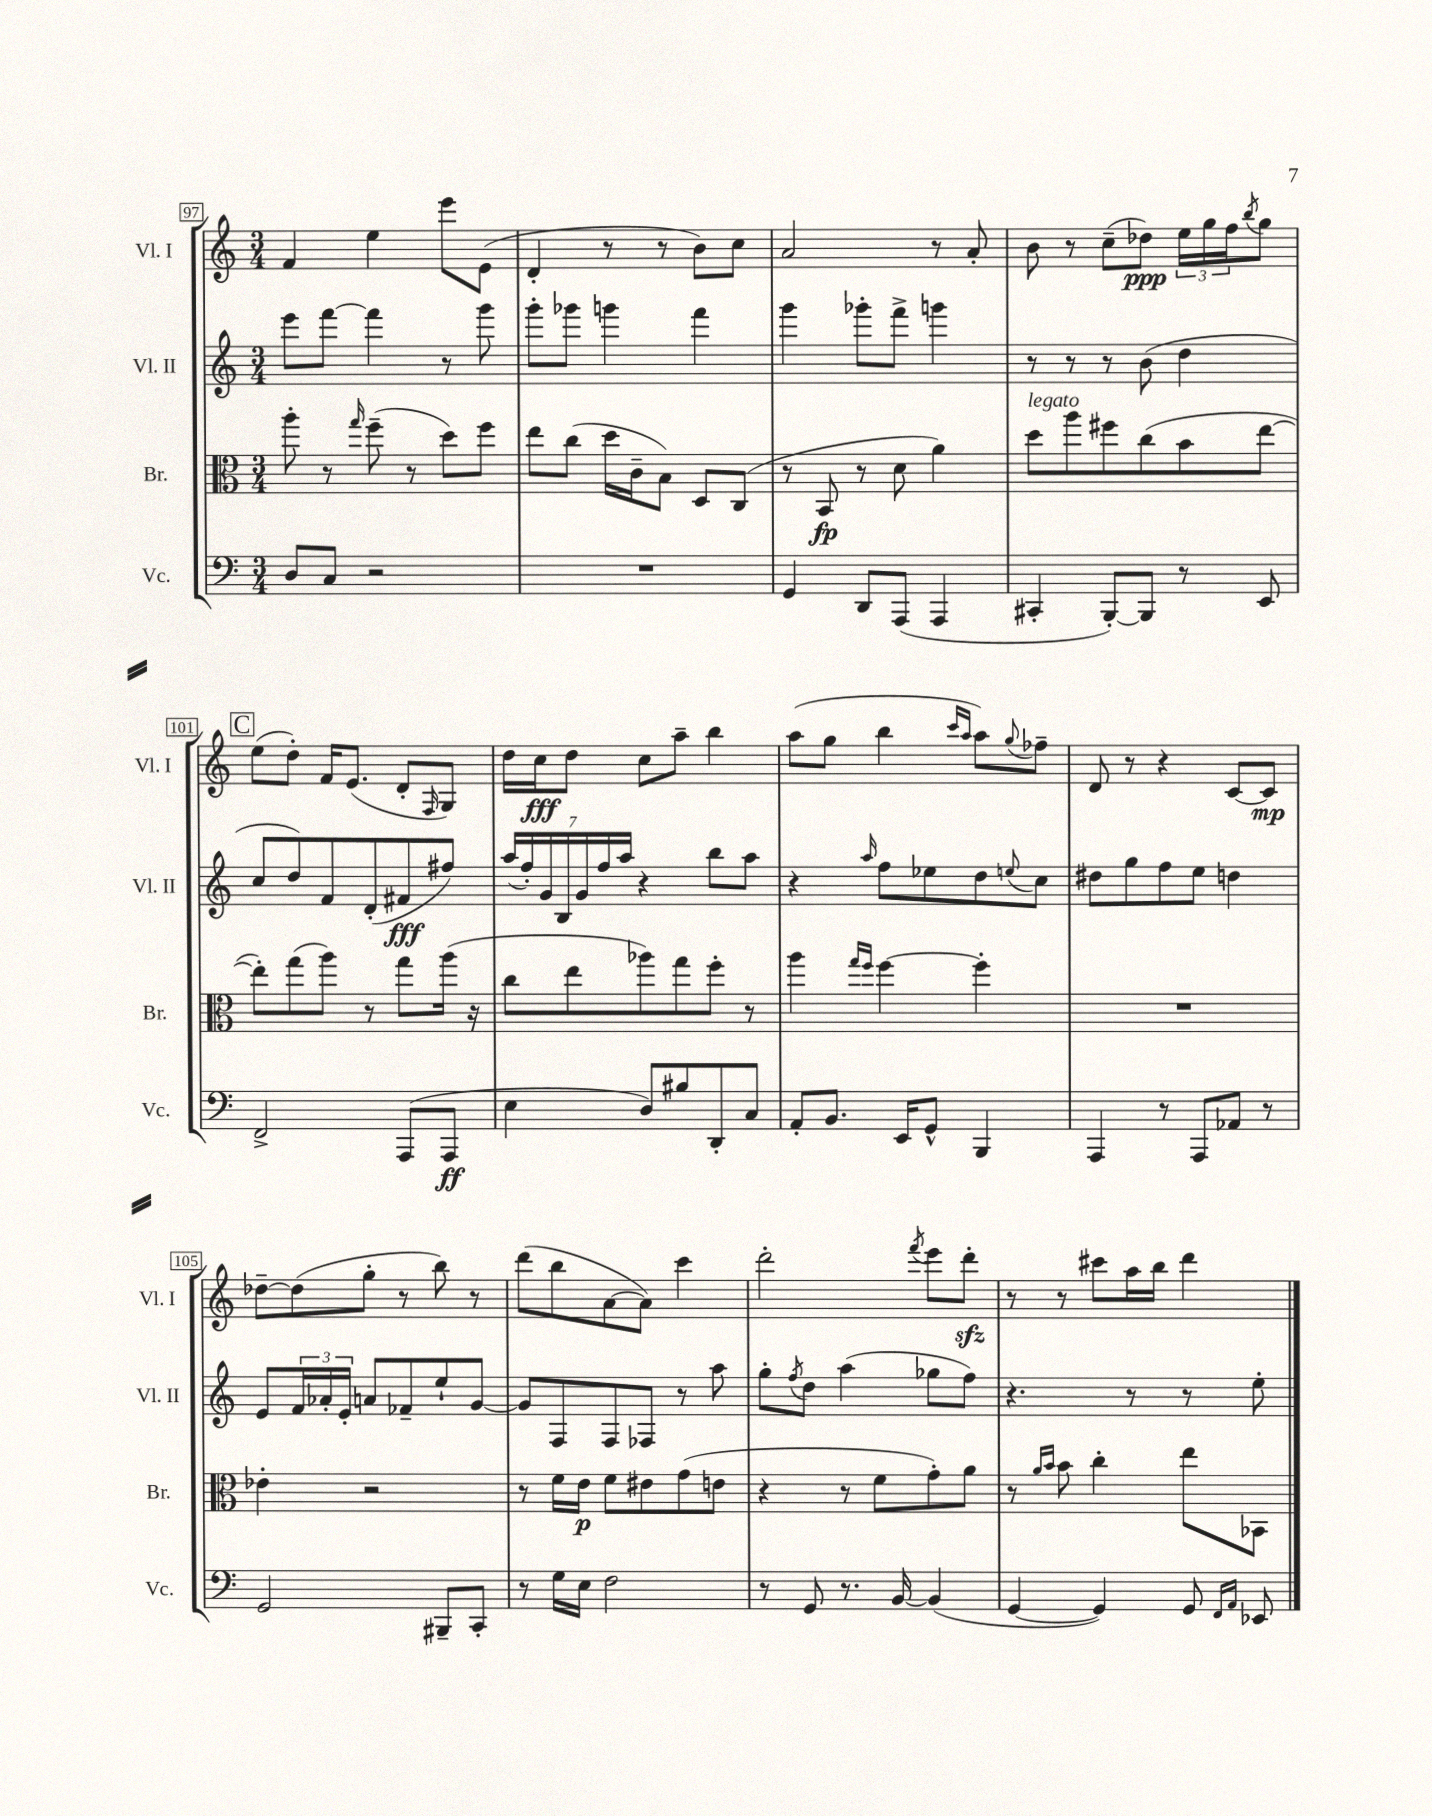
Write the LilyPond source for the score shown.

<<
\new StaffGroup <<
\new Staff = "s0" \with { instrumentName = "Vl. I" shortInstrumentName = "Vl. I" } {
    \clef treble \key c \major \numericTimeSignature \time 3/4
    f'4 e''4 e'''8 e'8( |
    d'4-. r8 r8 b'8) c''8 |
    a'2 r8 a'8-. |
    b'8 r8 c''8--( des''8\ppp) \tuplet 3/2 { e''16 g''16 f''16 } \acciaccatura { b''8 } g''8 |
    \mark \markup { \box "C" } e''8( d''8-.) f'16 e'8.( d'8-. \grace { f16 } g8) |
    d''16 c''16\fff d''8 c''8 a''8-- b''4 |
    a''8( g''8 b''4 \grace { c'''16 a''16 } a''8) \appoggiatura { g''8 } fes''8-- |
    d'8 r8 r4 c'8~ c'8\mp |
    des''8~-- des''8( g''8-. r8 b''8) r8 |
    d'''8( b''8 a'8~ a'8) c'''4 |
    d'''2-. \acciaccatura { f'''8 } e'''8 d'''8-.\sfz |
    r8 r8 cis'''8 a''16 b''16 d'''4 \bar "|." |
}
\new Staff = "s1" \with { instrumentName = "Vl. II" shortInstrumentName = "Vl. II" } {
    \clef treble \key c \major \numericTimeSignature \time 3/4
    e'''8 f'''8~ f'''4 r8 g'''8 |
    g'''8-. ges'''8 g'''4 f'''4 |
    g'''4 ges'''8-. f'''8-> g'''4 |
    r8 r8 r8 b'8( d''4 |
    \mark \markup { \box "C" } c''8 d''8) f'8 d'8-.( fis'8\fff fis''8) |
    \tuplet 7/4 { a''16( f''16-.) g'16 b16 g'16 f''16 a''16 } r4 b''8 a''8 |
    r4 \grace { a''16 } f''8 ees''8 d''8 \appoggiatura { e''8 } c''8 |
    dis''8 g''8 f''8 e''8 d''4 |
    e'8 \tuplet 3/2 { f'16 aes'16-. e'16-. } a'8 fes'8-- e''8-! g'8~ |
    g'8 f8 f8 fes8 r8 a''8 |
    g''8-. \acciaccatura { f''8 } d''8 a''4( ges''8 f''8) |
    r4. r8 r8 e''8-. \bar "|." |
}
\new Staff = "s2" \with { instrumentName = "Br." shortInstrumentName = "Br." } {
    \clef alto \key c \major \numericTimeSignature \time 3/4
    a''8-. r8 \grace { g''16 } f''8--( r8 d''8) f''8 |
    e''8 c''8( d''16 c'16-- b8) d8 c8( |
    r8 b,8\fp r8 d'8 a'4) |
    d''8^\markup { \italic "legato" } a''8 fis''8 c''8( b'8 e''8~ |
    \mark \markup { \box "C" } e''8-.) g''8( a''8) r8 g''8 a''16( r16 |
    c''8 e''8 aes''8) g''8 f''8-. r8 |
    a''4 \grace { g''16 f''16 } f''4~ f''4-. |
    R2. |
    ees'4-. r2 |
    r8 f'16 e'16\p f'8 eis'8 g'8( e'8 |
    r4 r8 f'8 g'8-.) a'8 |
    r8 \grace { a'16 b'16 } b'8 c''4-. e''8 bes,8 \bar "|." |
}
\new Staff = "s3" \with { instrumentName = "Vc." shortInstrumentName = "Vc." } {
    \clef bass \key c \major \numericTimeSignature \time 3/4
    d8 c8 r2 |
    R2. |
    g,4 d,8 a,,8( a,,4 |
    cis,4-. b,,8~-.) b,,8 r8 e,8 |
    \mark \markup { \box "C" } f,2-> a,,8( a,,8\ff |
    e4 d8) bis8 d,8-. c8 |
    a,8-. b,8. e,16 g,8-^ b,,4 |
    a,,4 r8 a,,8 aes,8 r8 |
    g,2 bis,,8-- c,8-. |
    r8 g16 e16 f2 |
    r8 g,8 r8. b,16~ b,4( |
    g,4~ g,4) g,8 \grace { f,16 a,16 } ees,8 \bar "|." |
}
>>
>>
\layout { \context { \Score currentBarNumber = #97 \override BarNumber.stencil = #(make-stencil-boxer 0.1 0.3 ly:text-interface::print) } }
